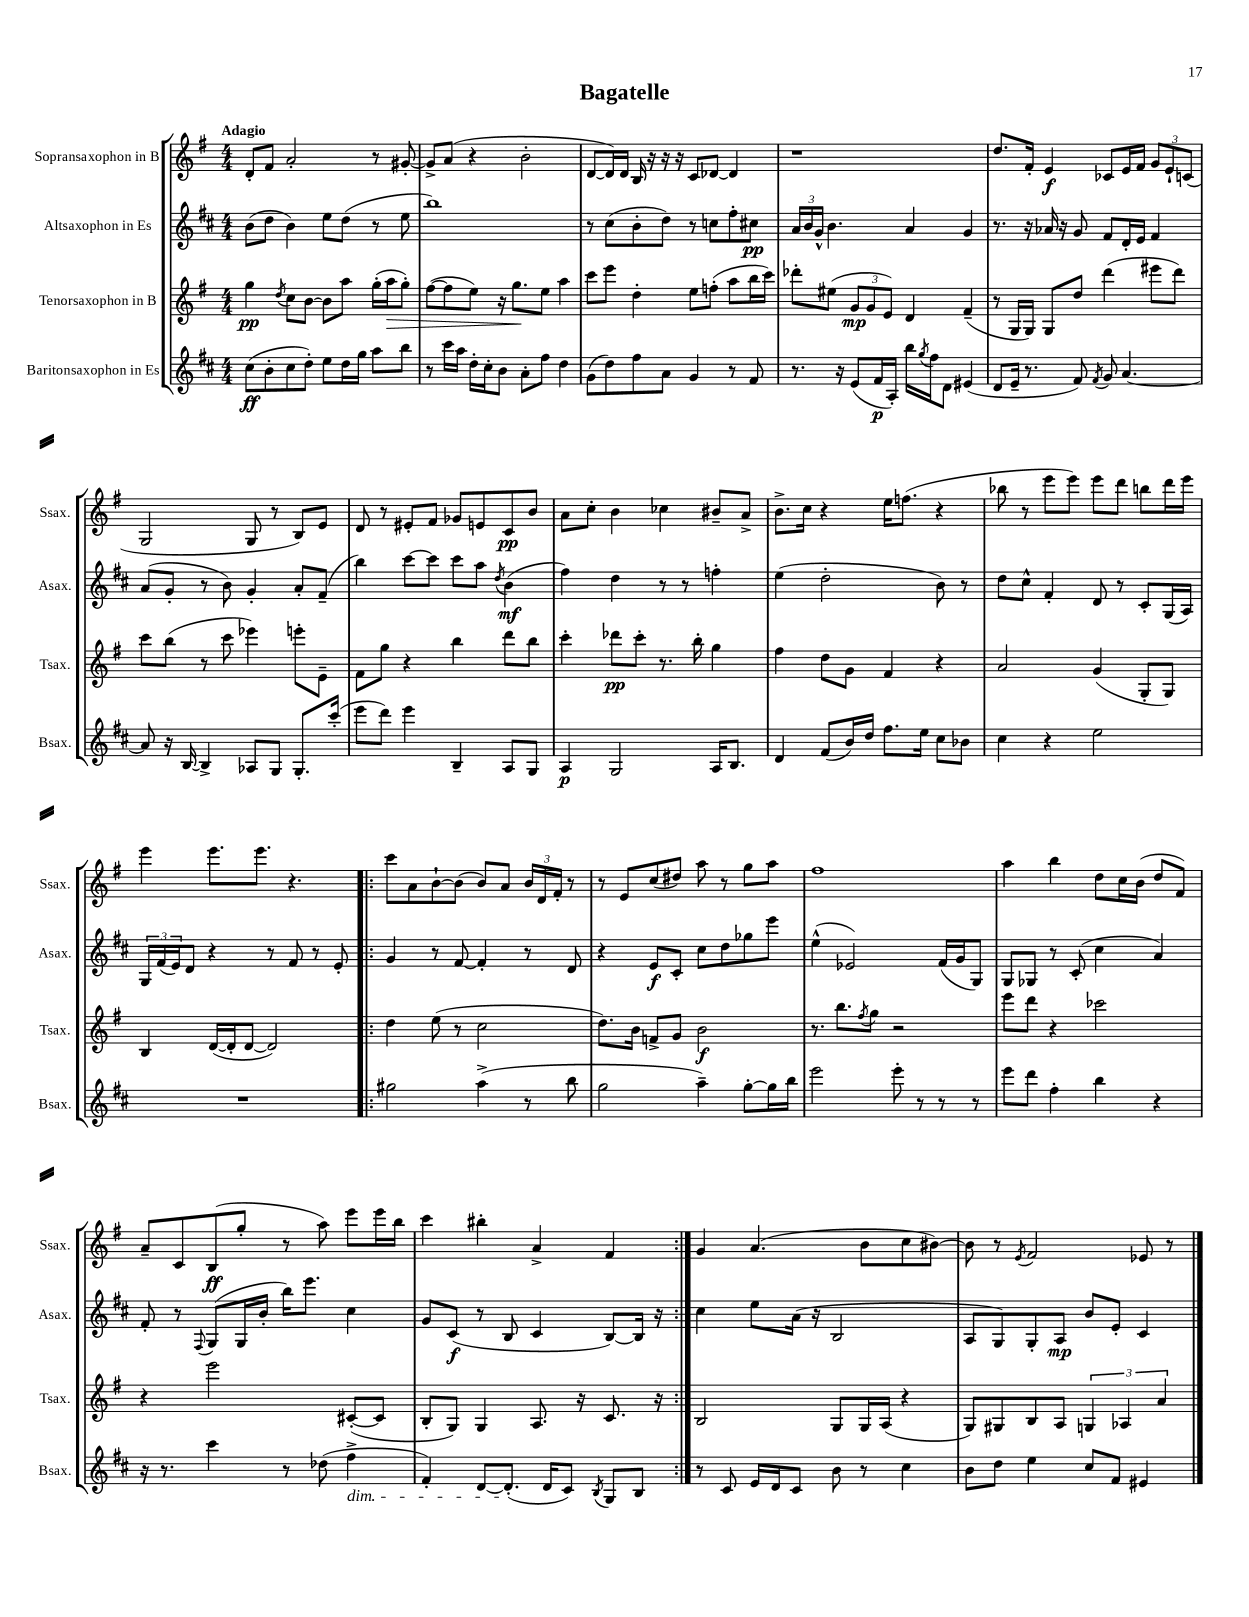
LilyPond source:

\header { title = "Bagatelle" }
<<
\new StaffGroup <<
\new Staff = "s0" \with { instrumentName = "Sopransaxophon in B" shortInstrumentName = "Ssax." } {
    \clef treble \key g \major \numericTimeSignature \time 4/4 \tempo "Adagio"
    d'8-. fis'8 a'2-. r8 gis'8~-. |
    gis'8-> a'8( r4 b'2-. |
    d'8~ d'16) d'16 b16 r16 r16 r16 c'8 des'8~ des'4 |
    r1 |
    d''8. fis'16-. e'4\f ces'8 e'16 fis'16 \tuplet 3/2 { g'8 e'8-! c'8( } |
    g2 g8 r8 b8) e'8 |
    d'8 r8 eis'8-. fis'8 ges'8 e'8 c'8\pp b'8 |
    a'8 c''8-. b'4 ces''4 bis'8-- a'8-> |
    b'8.-> c''16 r4 e''16 f''8.( r4 |
    bes''8 r8 e'''8 e'''8) e'''8 d'''8 b''8 d'''16 e'''16 |
    e'''4 e'''8. e'''8. r4. |
    \repeat volta 2 { c'''8 a'8 b'8~-! b'8( b'8) a'8 \tuplet 3/2 { b'16 d'16 fis'16-. } r8 |
    r8 e'8 c''8( dis''8) a''8 r8 g''8 a''8 |
    fis''1 |
    a''4 b''4 d''8 c''16 b'16( d''8 fis'8) |
    a'8-- c'8 b8\ff( g''8-. r8 a''8) e'''8 e'''16 b''16 |
    c'''4 bis''4-. a'4-> fis'4 | }
    g'4 a'4.( b'8 c''8 bis'8~) |
    bis'8 r8 \acciaccatura { e'8 } fis'2 ees'8 r8 \bar "|." |
}
\new Staff = "s1" \with { instrumentName = "Altsaxophon in Es" shortInstrumentName = "Asax." } {
    \clef treble \key d \major \numericTimeSignature \time 4/4
    b'8( d''8 b'4) e''8 d''8( r8 e''8 |
    b''1) |
    r8 cis''8( b'8-. d''8) r8 c''8 fis''8-. cis''8\pp |
    \tuplet 3/2 { a'16 b'16 g'16-^ } b'4. a'4 g'4 |
    r8. r16 aes'16 r16 g'8 fis'8 d'16-. e'16 fis'4 |
    a'8( g'8-. r8 b'8) g'4-. a'8-. fis'8--( |
    b''4) cis'''8~ cis'''8 cis'''8 a''8 \acciaccatura { d''8 } b'4\mf( |
    fis''4) d''4 r8 r8 f''4-. |
    e''4( d''2-. b'8) r8 |
    d''8 cis''8-^ fis'4-. d'8 r8 cis'8-. g16( a16) |
    \tuplet 3/2 { g16 fis'16( e'16) } d'8 r4 r8 fis'8 r8 e'8-. |
    \repeat volta 2 { g'4 r8 fis'8~ fis'4-. r8 d'8 |
    r4 e'8\f cis'8-. cis''8 d''8 ges''8 e'''8 |
    e''4-^( ees'2) fis'16( g'16 g8) |
    g8 ges8 r8 cis'8-.( cis''4 a'4) |
    fis'8-. r8 \appoggiatura { fis8 } g8( g16 b'16-. b''16) e'''8. cis''4 |
    g'8 cis'8\f( r8 b8 cis'4 b8~) b16 r16 | }
    cis''4 e''8 a'16( r16 b2 |
    a8 g8) g8-. a8\mp b'8 e'8-. cis'4 \bar "|." |
}
\new Staff = "s2" \with { instrumentName = "Tenorsaxophon in B" shortInstrumentName = "Tsax." } {
    \clef treble \key g \major \numericTimeSignature \time 4/4
    g''4\pp \acciaccatura { d''8 } c''8 b'8~ b'8 a''8 g''16-.( a''16\> g''8-.) |
    fis''8~( fis''8 e''8) r16 g''8.\! e''8 a''4 |
    c'''8 e'''8 d''4-. e''8 f''8-.( a''8 b''16 c'''16) |
    des'''8-. eis''8( \tuplet 3/2 { g'8\mp g'8 e'8) } d'4 fis'4--( |
    r8 g16 g16) g8 d''8 d'''4( eis'''8 d'''8) |
    c'''8 b''8( r8 c'''8 ees'''4) e'''8-. e'8-- |
    fis'8 g''8 r4 b''4 d'''8 b''8 |
    c'''4-. des'''8\pp c'''8-. r8. b''16-. g''4 |
    fis''4 d''8 g'8 fis'4 r4 |
    a'2 g'4( g8-. g8) |
    b4 d'16~( d'16-. d'8~ d'2) |
    \repeat volta 2 { d''4 e''8( r8 c''2 |
    d''8.) b'16 f'8-> g'8 b'2\f |
    r8. b''8. \acciaccatura { fis''8 } g''8 r2 |
    e'''8 d'''8 r4 ces'''2 |
    r4 e'''2 cis'8~-.( cis'8 |
    b8-. g8) g4 a8. r16 c'8. r16 | }
    b2 g8 g16 a16( r4 |
    g8) gis8 b8 a8 \tuplet 3/2 { g4 aes4 a'4 } \bar "|." |
}
\new Staff = "s3" \with { instrumentName = "Baritonsaxophon in Es" shortInstrumentName = "Bsax." } {
    \clef treble \key d \major \numericTimeSignature \time 4/4
    cis''8\ff( b'8-. cis''8 d''8-.) e''8 d''16 g''16 a''8 b''8 |
    r8 cis'''16 a''16 d''16-. cis''16-. b'8 a'8-. fis''8 d''4 |
    g'8( d''8) fis''8 a'8 g'4 r8 fis'8 |
    r8. r16 e'8( fis'16\p a16-.) b''16 \acciaccatura { g''8 } fis''16 d'8 eis'4( |
    d'8 e'16-- r8. fis'8) \acciaccatura { fis'8 } g'8 a'4.~ |
    a'8 r16 b16~ b4-> aes8 g8 g8.-. cis'''16-.( |
    e'''8 d'''8) e'''4 b4-- a8 g8 |
    a4\p g2 a16 b8. |
    d'4 fis'8( b'16) d''16 fis''8. e''16 cis''8 bes'8 |
    cis''4 r4 e''2 |
    R1 |
    \repeat volta 2 { gis''2 a''4->( r8 b''8 |
    g''2 a''4--) g''8~-. g''16 b''16 |
    e'''2 e'''8-. r8 r8 r8 |
    e'''8 d'''8 fis''4-. b''4 r4 |
    r16 r8. cis'''4 r8 des''8( fis''4->\dim |
    fis'4-.) d'8~ d'8.-.\!( d'16 cis'8) \acciaccatura { b8 } g8 b8 | }
    r8 cis'8 e'16 d'16 cis'8 b'8 r8 cis''4 |
    b'8 d''8 e''4 cis''8 fis'8 eis'4 \bar "|." |
}
>>
>>
\layout { \context { \Score \remove "Bar_number_engraver" } }
